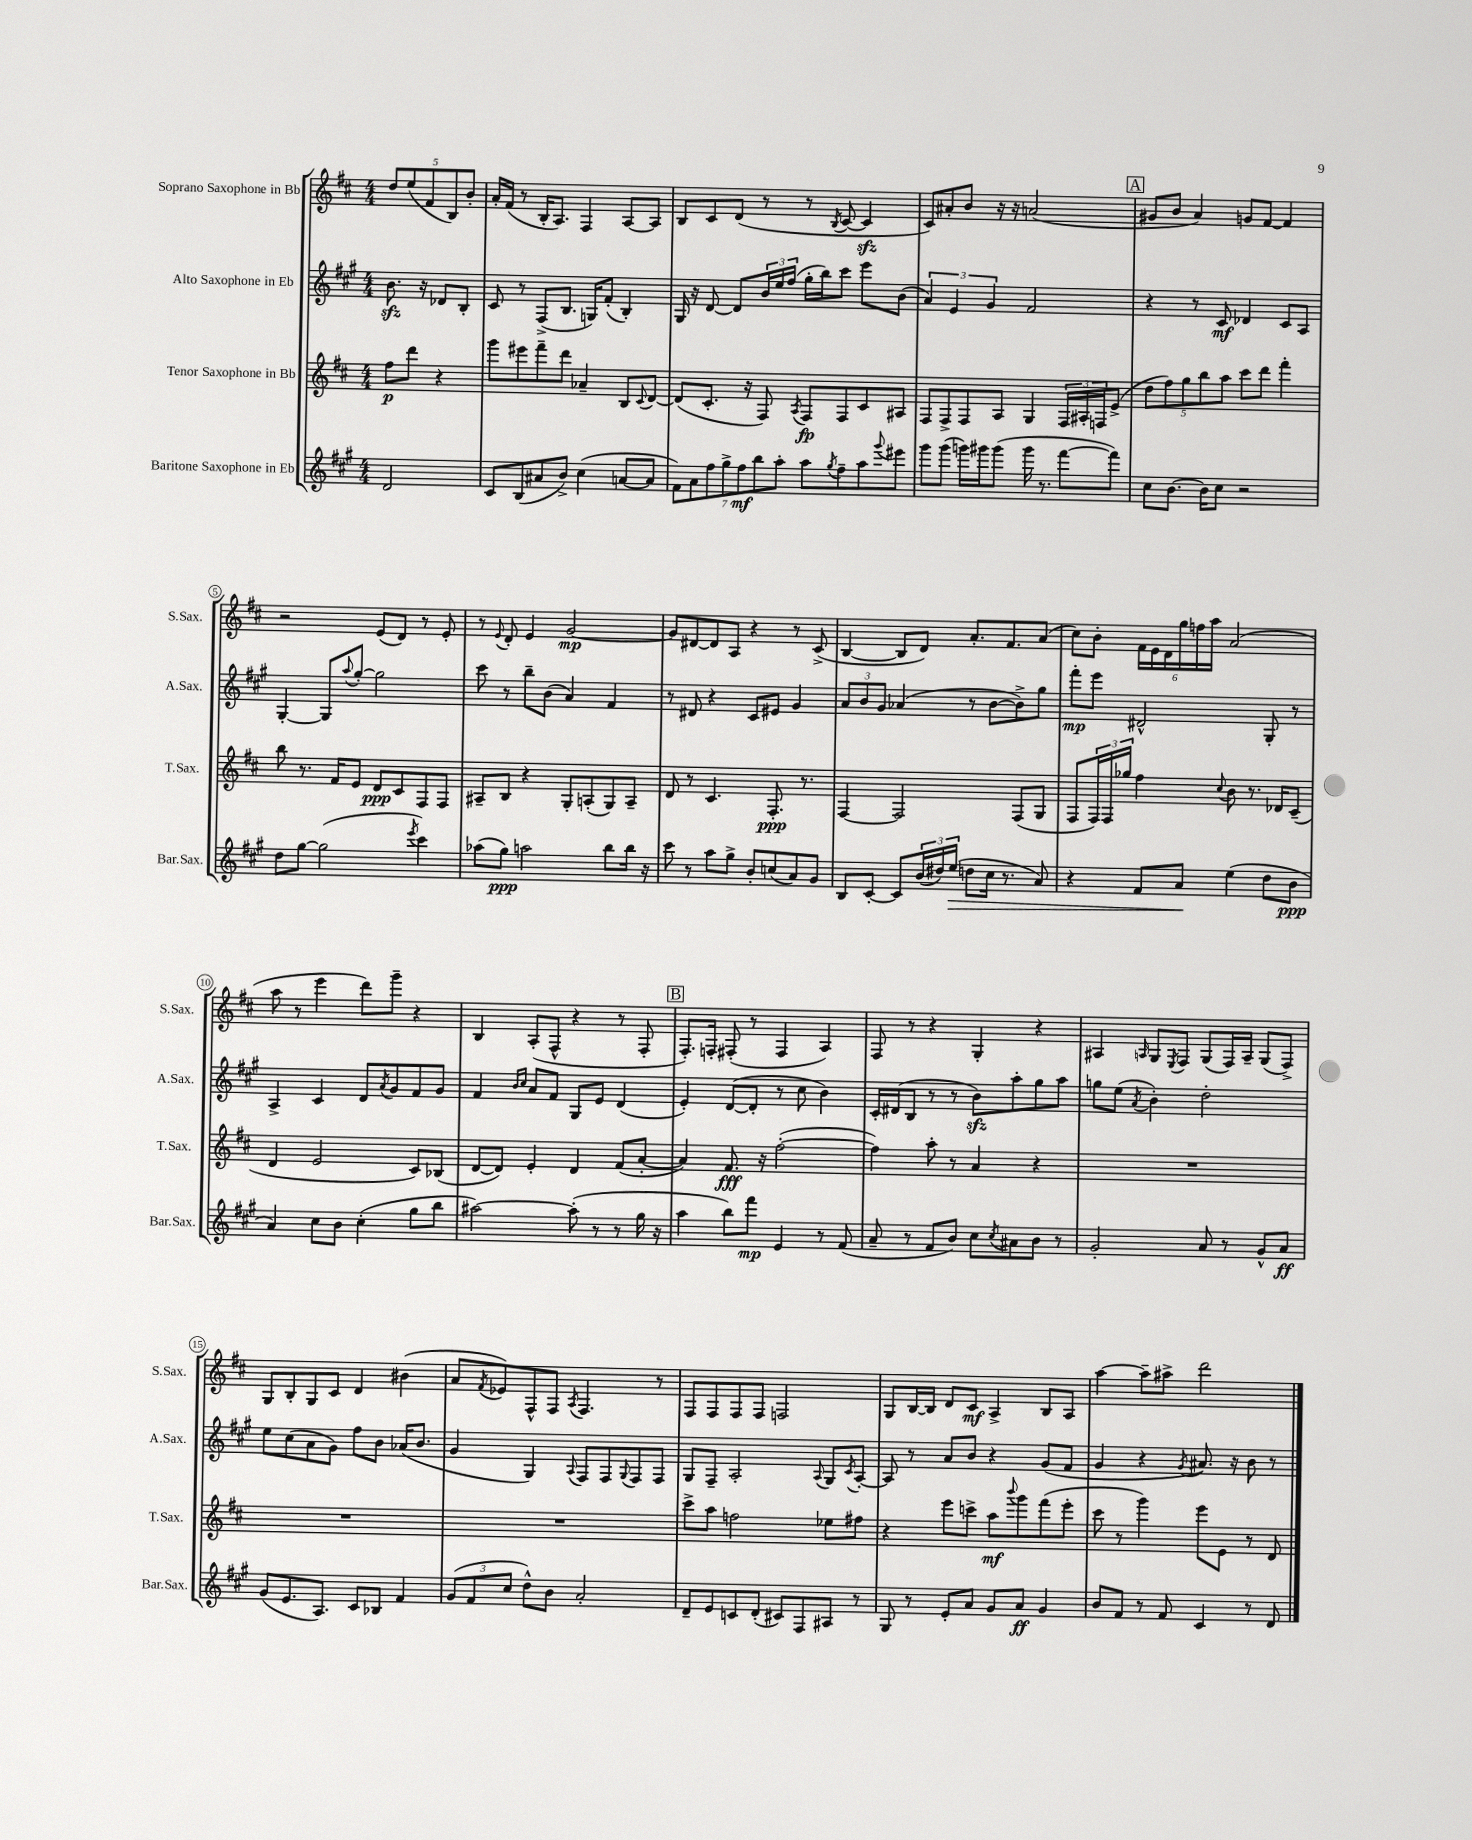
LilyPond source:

<<
\new StaffGroup <<
\new Staff = "s0" \with { instrumentName = "Soprano Saxophone in Bb" shortInstrumentName = "S.Sax." } {
    \clef treble \key d \major \numericTimeSignature \time 4/4 \partial 2
    \tuplet 5/4 { d''8 e''8( fis'8 b8) b'8-. } |
    a'16-. fis'16( r8 b16-. a8.) fis4 a8~ a8 |
    b8 cis'8 d'8( r8 r8 \acciaccatura { b8 } cis'8~ cis'4\sfz |
    cis'8) ais'8-. b'8 r16 r16 a'2( |
    \mark \markup { \box "A" } gis'8 b'8 a'4) g'8 fis'8~ fis'4 |
    r2 e'8( d'8) r8 e'8-. |
    r8 \appoggiatura { e'8 } d'8-. e'4 g'2~\mp |
    g'8 dis'8~ dis'8 a8 r4 r8 cis'8->( |
    b4~ b8 d'8) a'8.-. fis'8. a'8( |
    cis''8) b'8-. \tuplet 6/4 { fis'16 e'16 d'16 g''16 f''16 a''16 } a'2( |
    a''8 r8 e'''4 d'''8) g'''8-- r4 |
    b4 a8-.( fis8-^ r4 r8 fis8-. |
    \mark \markup { \box "B" } fis8.-.) f16-. fis8-.( r8 fis4 a4) |
    fis8 r8 r4 g4-. r4 |
    ais4 \grace { a16 } g8 \acciaccatura { e8 } fis8 g8( fis16) a16-- g8( fis8->) |
    g8 b8-. g8 cis'8 d'4 bis'4( |
    a'8 \acciaccatura { fis'8 } ees'8) fis8-^ fis8 \acciaccatura { a8 } fis4. r8 |
    fis8 fis8 fis8 fis8 f2 |
    g8 b16~ b16 d'8 cis'8\mf a4-> b8 a8 |
    a''4~ a''8-- ais''8-> d'''2 \bar "|." |
}
\new Staff = "s1" \with { instrumentName = "Alto Saxophone in Eb" shortInstrumentName = "A.Sax." } {
    \clef treble \key a \major \numericTimeSignature \time 4/4 \partial 2
    b'8.\sfz r16 des'8 b8-. |
    cis'8 r8 fis8->( b8. g16) fis'8-.( b4-.) |
    gis16 r16 d'8~ d'8 \tuplet 3/2 { b'16 e''16 fis''16( } gis''16-. b''16) cis'''8 e'''8 b'8( |
    \tuplet 3/2 { a'4) e'4 gis'4 } fis'2 |
    \mark \markup { \box "A" } r4 r8 cis'8\mf des'4 cis'8 a8 |
    gis4~-. gis8 \appoggiatura { a''8 } gis''8~-. gis''2 |
    cis'''8 r8 b''8-- b'8( a'4) fis'4 |
    r8 dis'8 r4 cis'8 eis'8 gis'4 |
    \tuplet 3/2 { a'8 b'8 gis'8 } aes'4( r8 b'8~ b'8->) gis''8 |
    fis'''8-.\mp e'''8 dis'2-^ gis8-. r8 |
    a4-> cis'4 d'8 \acciaccatura { a'8 } gis'8 fis'8 gis'8 |
    fis'4 \grace { b'16 cis''16 } a'8 fis'8 gis8 e'8 d'4( |
    \mark \markup { \box "B" } e'4-.) d'8~( d'8-. r8 cis''8 b'4) |
    cis'16-. dis'16( b8 r8 r8 b'8\sfz) a''8-. gis''8 a''8 |
    g''8 e''8( \acciaccatura { a'8 } b'4-.) d''2-. |
    e''8 cis''8( a'8 gis'8) fis''8 b'8 aes'16( b'8. |
    gis'4 gis4) \appoggiatura { a8 } fis8 fis8 \appoggiatura { gis8 } fis8 fis8 |
    gis8 fis8-- a2-. \appoggiatura { a8 } gis8 \acciaccatura { cis'8 } a8~-. |
    a8 r8 a'8 b'8 r4 gis'8( fis'8 |
    gis'4 r4 \acciaccatura { gis'8 } ais'8.) r16 b'8 r8 \bar "|." |
}
\new Staff = "s2" \with { instrumentName = "Tenor Saxophone in Bb" shortInstrumentName = "T.Sax." } {
    \clef treble \key d \major \numericTimeSignature \time 4/4 \partial 2
    fis''8\p d'''8 r4 |
    g'''8 eis'''8 fis'''8-- d'''8 aes'4-- b8 \appoggiatura { cis'8 } d'8~ |
    d'8( cis'8.-. r16 fis8) \acciaccatura { a8 } fis8\fp fis8 cis'8 ais8 |
    fis8 fis8-> fis8 a8 g4 \tuplet 3/2 { fis16 ais16-. f16 } e'8->( |
    \mark \markup { \box "A" } \tuplet 5/4 { d''8 fis''8) g''8 b''8 a''8 } cis'''8 d'''8 fis'''4-. |
    b''8 r8. fis'16 e'8 d'8\ppp cis'8 fis8 fis8 |
    ais8-- b8 r4 g8-. a8-.( g8) a8-- |
    d'8 r8 cis'4. fis8.-.\ppp r8. |
    fis4~ fis2 fis8( g8 |
    fis8 \tuplet 3/2 { fis16) fis16 ges''16 } fis''4 \appoggiatura { cis''8 } b'8 r8. des'16 cis'8--( |
    d'4 e'2 cis'8) bes8( |
    d'8~ d'8) e'4-. d'4 fis'8( a'8~-. |
    \mark \markup { \box "B" } a'4) fis'8.\fff r16 fis''2~-.( |
    fis''4) a''8-. r8 a'4 r4 |
    R1 |
    R1 |
    R1 |
    cis'''8-> a''8 f''2 ees''8 fis''8 |
    r4 e'''8 c'''8-> a''8\mf \appoggiatura { b'''8 } g'''8 fis'''8( e'''8-. |
    cis'''8 r8 g'''4) e'''8 e'8 r8 d'8 \bar "|." |
}
\new Staff = "s3" \with { instrumentName = "Baritone Saxophone in Eb" shortInstrumentName = "Bar.Sax." } {
    \clef treble \key a \major \numericTimeSignature \time 4/4 \partial 2
    d'2 |
    cis'8 b8( ais'8 b'8->) cis''4( a'8~ a'8 |
    \tuplet 7/4 { fis'8) a'8 fis''8 gis''8-> fis''8\mf b''8 a''8-. } a''8 \acciaccatura { gis''8 } fis''8-- a''8 \appoggiatura { gis'''8 } eis'''8 |
    gis'''8 gis'''8( g'''16) gis'''16 gis'''8( gis'''16 r8. fis'''8~ fis'''8) |
    \mark \markup { \box "A" } cis''8 b'8.~ b'16 cis''8 r2 |
    d''8 gis''8~ gis''2( \acciaccatura { e'''8 } cis'''4) |
    aes''8( gis''8\ppp) a''2 b''8 b''16 r16 |
    cis'''8 r8 a''8 gis''8-> b'8-. c''8( a'8) gis'8 |
    b8 cis'8~-. cis'8 \tuplet 3/2 { b'16( dis''16) e''16\>( } d''8 cis''16 r8. a'8) |
    r4 fis'8 a'8\! e''4( d''8 b'8\ppp |
    a'4) cis''8 b'8 cis''4-.( gis''8 b''8 |
    ais''2~) ais''8-.( r8 r8 gis''16 r16 |
    \mark \markup { \box "B" } a''4 b''8) fis'''8\mp e'4 r8 fis'8( |
    a'8-- r8 fis'8 b'8) cis''8 \acciaccatura { cis''8 } ais'8 b'8 r8 |
    gis'2-. a'8 r8 gis'8-^ a'8\ff |
    gis'8( e'8. a8.) cis'8 bes8 fis'4 |
    \tuplet 3/2 { gis'8( fis'8 cis''8 } d''8-^) b'8 a'2-. |
    d'8-- e'8 c'8 d'8-.( cis'8) fis8 ais8 r8 |
    gis8 r8 e'8-. a'8 gis'8 a'8\ff gis'4 |
    b'8 fis'8 r8 fis'8 cis'4 r8 d'8 \bar "|." |
}
>>
>>
\layout { \context { \Score \override BarNumber.stencil = #(make-stencil-circler 0.1 0.3 ly:text-interface::print) } }
